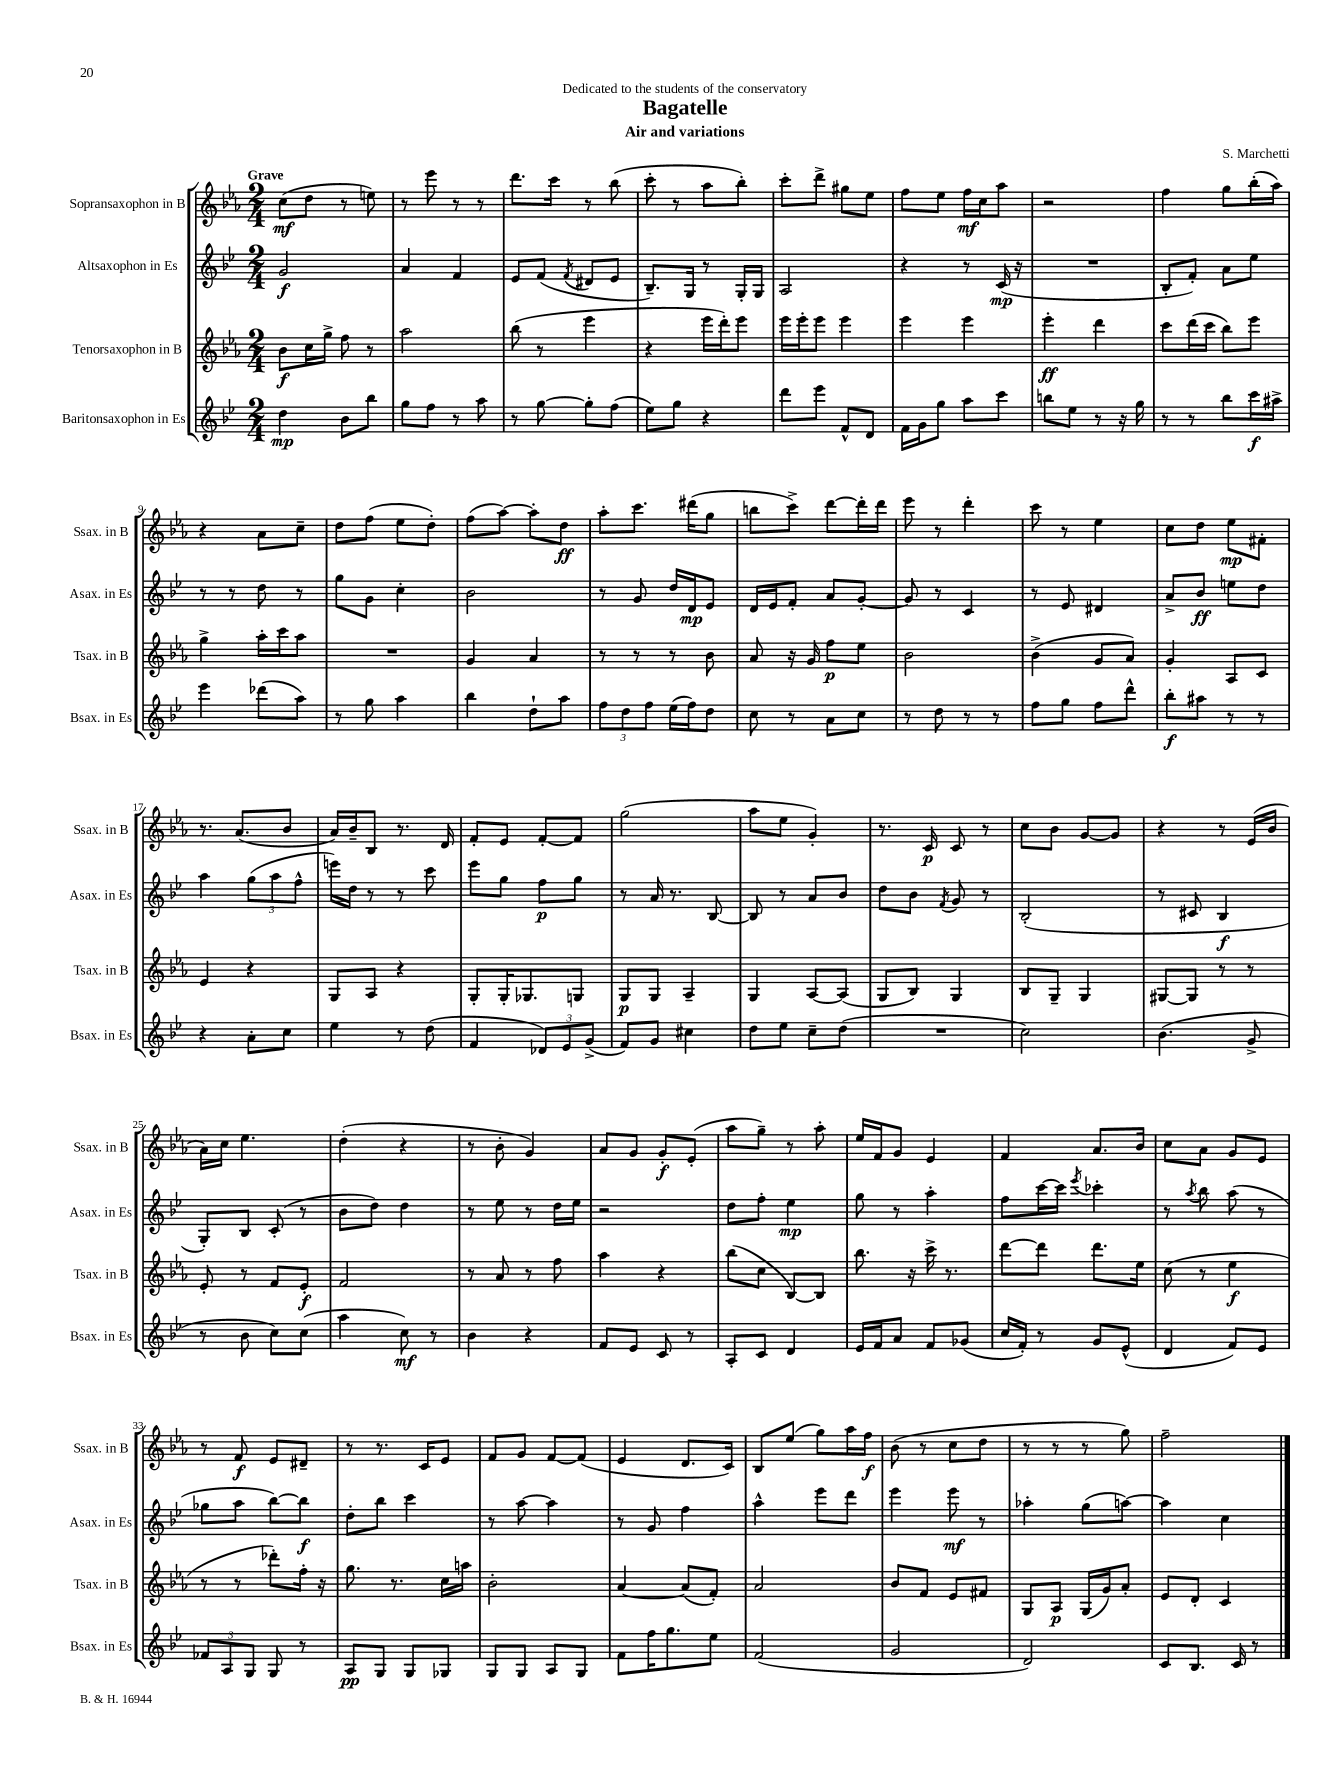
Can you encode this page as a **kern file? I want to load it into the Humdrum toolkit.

**kern	**kern	**kern	**kern
*staff4	*staff3	*staff2	*staff1
*clefG2	*clefG2	*clefG2	*clefG2
*k[b-e-]	*k[b-e-a-]	*k[b-e-]	*k[b-e-a-]
*M2/4	*M2/4	*M2/4	*M2/4
4dd	8b-	2g	(8cc
.	16cc	.	8dd
.	16gg^	.	.
8b-	8ff	.	8r
8bb-	8r	.	8ee)
=	=	=	=
8gg	2aa-	4a	8r
8ff	.	.	8eee-
8r	.	4f	8r
8aa	.	.	8r
=	=	=	=
8r	(8bb-	8e-	8.ddd
[8gg	8r	(8f	.
.	.	.	16ccc
.	.	8qf	.
8gg']	4eee-	8d#	8r
(8ff	.	8e-	(8bb-
=	=	=	=
8ee-)	4r	8.B-~)	8ccc'
8gg	.	.	8r
.	.	16G	.
4r	16eee-	8r	8aa-
.	16ddd')	.	.
.	8eee-	16G'	8bb-')
.	.	16G	.
=	=	=	=
8ddd	16eee-	2A	8ccc'
.	16eee-'	.	.
8eee-	8eee-	.	8ddd^
8f^^	4eee-	.	8gg#
8d	.	.	8ee-
=	=	=	=
16f	4eee-	4r	8ff
16g	.	.	.
8gg	.	.	8ee-
8aa	4eee-	8r	16ff
.	.	.	16cc
8ccc	.	(16c	8aa-
.	.	16r	.
=	=	=	=
8bb	4eee-'	2r	2r
8ee-	.	.	.
8r	4ddd	.	.
16r	.	.	.
16gg	.	.	.
=	=	=	=
8r	8ccc	8B-'	4ff
8r	(16ddd	8f')	.
.	16ccc	.	.
8bb-	8bb-)	8a	8gg
16ccc	8eee-	8ee-	(16bb-'
16aa#^	.	.	16aa-)
=	=	=	=
4eee-	4gg^	8r	4r
.	.	8r	.
(8ddd-	16aa-'	8dd	8a-
.	16ccc	.	.
8aa)	8aa-	8r	8cc~
=	=	=	=
8r	2r	8gg	8dd
8gg	.	8g	(8ff
4aa	.	4cc'	8ee-
.	.	.	8dd')
=	=	=	=
4bb-	4g	2b-	(8ff
.	.	.	[8aa-)
8dd`	4a-	.	8aa-']
8aa	.	.	8dd
=	=	=	=
12ff	8r	8r	8aa-'
12dd	.	.	.
.	8r	8g	8.ccc
12ff	.	.	.
(16ee-	8r	16dd	.
16ff)	.	16d	(16ddd#
8dd	8b-	8e-	8gg
=	=	=	=
8cc	8a-	16d	8bb
.	.	16e-	.
8r	16r	8f'	8ccc^)
.	16g	.	.
8a	8ff	8a	[8ddd
8cc	8ee-	[8g'	16ddd']
.	.	.	16ddd
=	=	=	=
8r	2b-	8g]	8eee-
8dd	.	8r	8r
8r	.	4c	4ddd'
8r	.	.	.
=	=	=	=
8ff	(4b-^	8r	8ccc
8gg	.	8e-	8r
8ff	8g	4d#	4ee-
8ddd^^	8a-)	.	.
=	=	=	=
8bb-'	4g'	8a^	8cc
8aa#	.	8b-	8dd
8r	8A-	8ee	8ee-
8r	8c	8dd	8f#'
=	=	=	=
4r	4e-	4aa	8.r
.	.	.	(8.a-
8a'	4r	(12gg	.
.	.	12aa	.
8cc	.	.	8b-
.	.	12ff^^	.
=	=	=	=
4ee-	8G	16eee)	16a-)
.	.	16dd	16b-~
.	8A-	8r	8B-
8r	4r	8r	8.r
(8dd	.	8ccc	.
.	.	.	16d
=	=	=	=
4f	8G'	8eee-	8f'
.	16G'	8gg	8e-
.	8.G-	.	.
12d-)	.	8ff	[8f'
12e-	.	.	.
.	8G	8gg	8f]
(12g^	.	.	.
=	=	=	=
8f)	8G	8r	(2gg
8g	8G	16a	.
.	.	8.r	.
4cc#	4A-~	.	.
.	.	[8B-	.
=	=	=	=
8dd	4G	8B-]	8aa-
8ee-	.	8r	8ee-
8cc~	[8A-	8a	4g')
(8dd	(8A-]	8b-	.
=	=	=	=
2r	8G	8dd	8.r
.	8B-)	8b-	.
.	.	.	16c
.	.	8qf	.
.	4G	8g	8c
.	.	8r	8r
=	=	=	=
2cc)	8B-	(2B-'	8cc
.	8G~	.	8b-
.	4G	.	[8g
.	.	.	8g]
=	=	=	=
(4.b-	[8G#	8r	4r
.	8G#]	8c#	.
.	8r	4B-	8r
8g^	8r	.	(16e-
.	.	.	16b-
=	=	=	=
8r	8e-'	8G')	16a-)
.	.	.	16cc
8b-	8r	8B-	4.ee-
8cc)	8f	(8c'	.
(8cc	8e-'	8r	.
=	=	=	=
4aa	2f	8b-	(4dd'
.	.	8dd)	.
8cc)	.	4dd	4r
8r	.	.	.
=	=	=	=
4b-	8r	8r	8r
.	8a-	8ee-	8b-'
4r	8r	8r	4g)
.	8ff	16dd	.
.	.	16ee-	.
=	=	=	=
8f	4aa-	2r	8a-
8e-	.	.	8g
8c	4r	.	8g'
8r	.	.	(8e-'
=	=	=	=
8A'	(8bb-	8dd	8aa-
8c	8cc	8ff'	8gg~)
4d	[8B-)	4ee-	8r
.	8B-]	.	8aa-'
=	=	=	=
16e-	8.bb-	8gg	16ee-
16f	.	.	16f
8a	.	8r	8g
.	16r	.	.
8f	16ccc^	4aa'	4e-
.	8.r	.	.
(8g-	.	.	.
=	=	=	=
16cc	[8ddd	8ff	4f
16f')	.	.	.
8r	8ddd]	[16ccc	.
.	.	16ccc]	.
.	.	8qeee-	.
8g	8.ddd	4ccc-'	8.a-
(8e-^^	.	.	.
.	16ee-	.	16b-
=	=	=	=
4d	(8cc	8r	8cc
.	.	8qaa	.
.	8r	8bb-	8a-
8f)	4ee-	(8aa	8g
8e-	.	8r	8e-
=	=	=	=
12f-	8r	8gg-	8r
12A	.	.	.
.	8r	8aa	8f
12G	.	.	.
8G	8ddd-')	[8bb-)	8e-
8r	16ff'	8bb-]	8d#~
.	16r	.	.
=	=	=	=
8A	8.gg	8dd'	8r
8G	.	8bb-	8.r
.	8.r	.	.
8G	.	4ccc	.
.	.	.	16c
8G-	16cc	.	8e-
.	16aa	.	.
=	=	=	=
8G	2b-'	8r	8f
8G	.	[8aa	8g
8A	.	4aa]	[8f
8G	.	.	(8f]
=	=	=	=
8f	[4a-	8r	4e-
16ff	.	8g	.
8.gg	.	.	.
.	(8a-]	4ff	8.d
8ee-	8f')	.	.
.	.	.	16c)
=	=	=	=
(2f	2a-	4aa^^	8B-
.	.	.	(8ee-
.	.	8eee-	8gg)
.	.	8ddd	16aa-
.	.	.	16ff
=	=	=	=
2g	8b-	4eee-	(8b-
.	8f	.	8r
.	8e-	8eee-	8cc
.	8f#	8r	8dd
=	=	=	=
2d)	8G	4aa-'	8r
.	8A-	.	8r
.	(16G	(8gg	8r
.	16g)	.	.
.	8a-'	[8aa)	8gg)
=	=	=	=
8c	8e-	4aa]	2ff~
8.B-	8d'	.	.
.	4c	4cc	.
16c	.	.	.
8r	.	.	.
==	==	==	==
*-	*-	*-	*-
